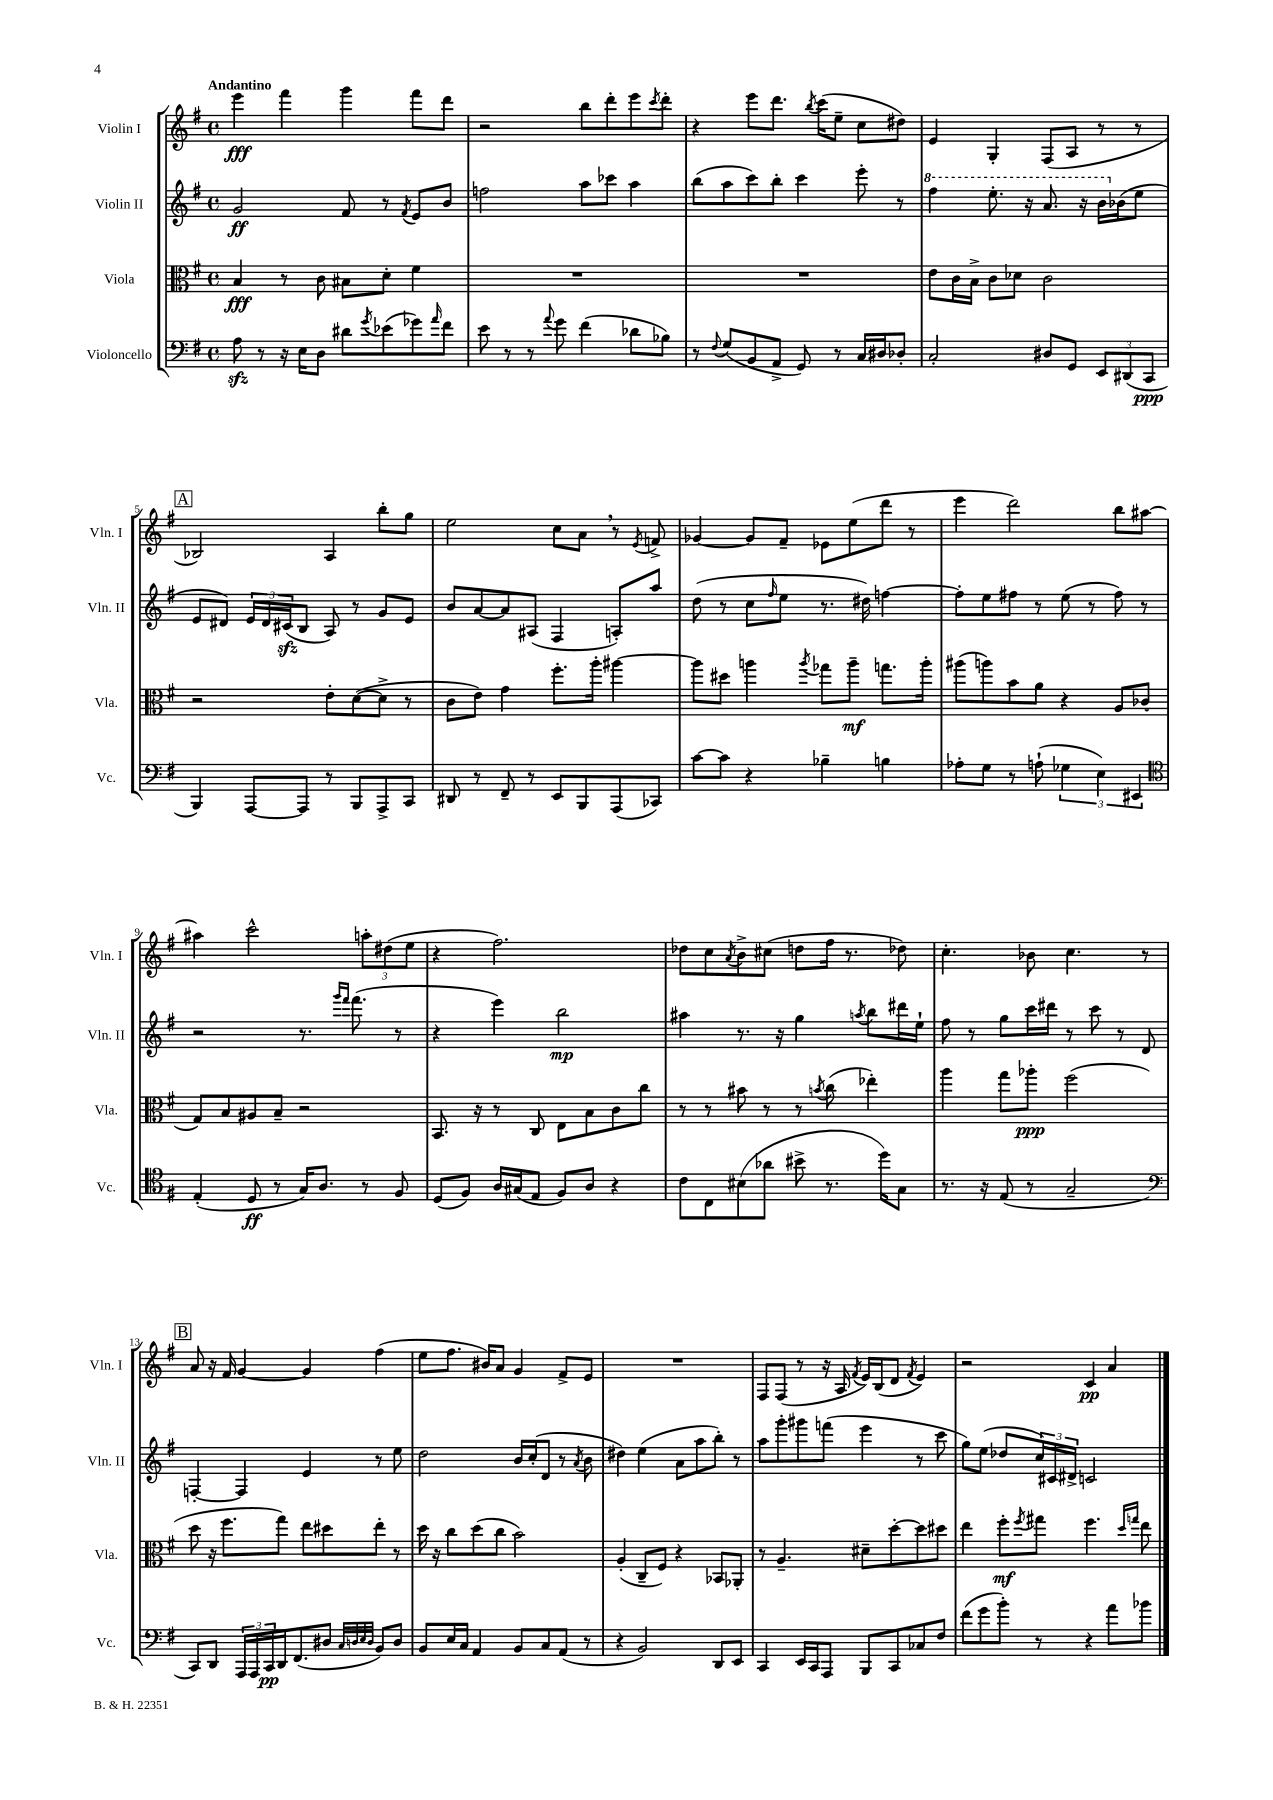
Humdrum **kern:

**kern	**kern	**kern	**kern
*staff4	*staff3	*staff2	*staff1
*clefF4	*clefC3	*clefG2	*clefG2
*k[f#]	*k[f#]	*k[f#]	*k[f#]
*M4/4	*M4/4	*M4/4	*M4/4
*met(c)	*met(c)	*met(c)	*met(c)
8A\	4B/	2g/	4eee\
8r	.	.	.
16r	8r	.	4fff#\
16E\LK	.	.	.
8D\J	8c\	.	.
8d#\L	8B#\L	8f#/	4ggg\
8qg/	.	.	.
(8e-\	8d'\J	8r	.
.	.	8qf#/	.
8g-\)	4f#\	8e/L	8fff#\L
16qqa/	.	.	.
8f#\J	.	8b/J	8ddd\J
=	=	=	=
8e\	1r	2ff\	2r
8r	.	.	.
8r	.	.	.
8qqa/	.	.	.
8g\	.	.	.
(4f#\	.	8aa\L	8bb\L
.	.	8ccc-\J	8ddd'\
8d-\L	.	4aa\	8eee\
.	.	.	8qccc/
8B-\J)	.	.	8ddd'\J
=	=	=	=
8r	1r	(8bb\L	4r
8qqF#/	.	.	.
(8G/L	.	8aa\	.
8BB/	.	8ccc\)	8eee\L
8AA^/J	.	8bb'\J	8.ddd\J
8GG/)	.	4ccc\	.
.	.	.	8qbb/
.	.	.	(16ccc\LK
8r	.	.	8ee~\J
16C/LL	.	8eee'\	8cc\L
16D#/J	.	.	.
8D-'/J	.	8r	8dd#\J)
=	=	=	=
2C'/	8e\L	4fff#\	4e/
.	16c\L	.	.
.	16B^\JJ	.	.
.	8c\L	8.eee'\	4G'/
.	8d-\J	.	.
.	.	16r	.
8D#/L	2c\	8.aa/	(8F#/L
8GG/J	.	.	8A/J
.	.	16r	.
12EE/L	.	16bb\LL	8r
.	.	(16b-\J	.
(12DD#/	.	.	.
.	.	8ee\J	8r
12CC/J	.	.	.
=	=	=	=
4BBB/)	2r	8e/L	2B-/)
.	.	8d#/J)	.
[8AAA/L	.	24e/LL	.
.	.	24d#/	.
.	.	(24c#/J	.
8AAA/]J	.	8B/J	.
8r	8e'\L	8A/)	4A/
8BBB/L	([8d\	8r	.
8AAA^/	8d^\]J	8g/L	8bb'\L
8CC/J	8r	8e/J	8gg\J
=	=	=	=
8DD#/	8c\L	8b/L	2ee\
8r	8e\J)	[8a/	.
8FF#~/	4g\	8a/]	.
8r	.	(8A#/J	.
8EE/L	8.ff#'\L	4F#/	8cc\L
8BBB/	.	.	8a\J
.	16aa'\Jk	.	.
(8AAA/	[4aa#\	8A'/L)	8r
.	.	.	8qe/
8CC-/J)	.	8aa/J	8f^/
=	=	=	=
[8c\L	8aa#\]L	(8dd\	[4g-/
8c\]J	8dd#\J	8r	.
4r	4aa\	8cc\L	8g-/]L
.	.	16qqff#/	.
.	.	8ee\J	8f#~/J
.	8qaa/	.	.
4B-~\	8gg-\L	8.r	8e-\L
.	8aa~\J	.	(8ee\
.	.	16dd#\)	.
4B\	8.gg\L	[4ff\	8ddd\J
.	.	.	8r
.	16aa'\Jk	.	.
=	=	=	=
8A-'\L	(8aa#\L	8ff'\]L	4eee\
8G\J	8aa\)	8ee\	.
8r	8b\	8ff#\J	2ddd\)
(8A`\	8a\J	8r	.
6G-\	4r	(8ee\	.
.	.	8r	.
6E\)	.	.	.
.	8A/L	8ff#\)	8bb\L
6EE#/	.	.	.
.	(8c-/J	8r	[8aa#\J
=	=	=	=
*clefC4	*	*	*
(4E'/	8G/L)	2r	4aa#\]
.	8B/	.	.
8D/	8A#/	.	2ccc^^\
8r	8B~/J	.	.
16G/LK)	2r	8.r	.
8.A/J	.	.	.
.	.	16qqggg/LL	.
.	.	16qqfff#/JJ	.
.	.	(8.fff#\	.
8r	.	.	12aa'\L
.	.	.	(12dd#\
8F#/	.	8r	.
.	.	.	12ee\J
=	=	=	=
(8D/L	8.BB/	4r	4r
8F#/J)	.	.	.
.	16r	.	.
16A/LL	8r	4eee\)	2.ff#\)
(16G#/J	.	.	.
8E/J	8C/	.	.
8F#/L)	8E\L	2bb\	.
8A/J	8B\	.	.
4r	8c\	.	.
.	8cc\J	.	.
=	=	=	=
8c\L	8r	4aa#\	8dd-\L
8C\	8r	.	8cc\
.	.	.	8qa/
(8B#\	8b#\	8.r	8b^\
8a-\J	8r	.	(8cc#\J
.	.	16r	.
8b#^\	8r	4gg\	8dd\L
.	8qb/	.	.
8.r	(8cc\	.	16ff#\Jk
.	.	.	8.r
.	.	8qaa/	.
.	4ee-'\)	8bb\L	.
16dd\LK)	.	.	.
8G\J	.	16ddd#\L	8dd-\)
.	.	16ee`\JJ	.
=	=	=	=
8.r	4aa\	8ff#\	4.cc'\
.	.	8r	.
16r	.	.	.
(8E/	8gg\L	8gg\L	.
8r	8aa-'\J	16ccc\L	8b-\
.	.	16ddd#\JJ	.
2G~/	(2ff#\	8r	4.cc\
.	.	8ccc\	.
.	.	8r	.
.	.	8d/	8r
=	=	=	=
*clefF4	*	*	*
8CC/L)	8dd\	[4F'/	8a/
8DD/J	16r	.	16r
.	8.ff#\L	.	16f#/
24AAA/LL	.	4F/]	[4g/
24AAA/	.	.	.
24CC/	.	.	.
16DD/J	8gg\J)	.	.
(8.FF#/	.	.	.
.	8ee\L	4e/	4g/]
8D#/J	8dd#\	.	.
32qqC/LLL	.	.	.
32qqD/	.	.	.
32qqE/	.	.	.
32qqD/JJJ	.	.	.
8BB/L)	8ee'\J	8r	(4ff#\
8D/J	8r	8ee\	.
=	=	=	=
8BB/L	16dd\	2dd\	8ee\L
.	16r	.	.
16E/L	8cc\L	.	8.ff#\J
16C/JJ	.	.	.
4AA/	(8dd\	.	.
.	.	.	16b#/LK)
.	8cc\J	.	8a/J
8BB/L	2b\)	16b/LL	4g/
.	.	(16cc'/J	.
8C/	.	8d/J	.
(8AA/J	.	8r	8f#^/L
.	.	8qa/	.
8r	.	8b\	8e/J
=	=	=	=
4r	(4A'/	4dd#\)	1r
2BB/)	8C~/L	(4ee\	.
.	8F#/J)	.	.
.	4r	8a\L	.
.	.	8aa\	.
8DD/L	8BB-/L	8bb'\J)	.
8EE/J	8AA-'/J	8r	.
=	=	=	=
4CC/	8r	8aa\L	8F#/L
.	4.A~/	8ggg'\	(8F#/J
16EE/LL	.	8ggg#\	8r
16CC/J	.	.	.
8AAA/J	.	(8fff\J	16r
.	.	.	16A/
.	.	.	8qf#/
8BBB/L	8d#~\L	4eee\	16e/LL)
.	.	.	(16B/J
8CC/	[8dd'\	.	8d/J
.	.	.	8qf#/
8C-/	8dd\]	8r	4e/)
8F#/J	8dd#\J	8ccc\	.
=	=	=	=
(8f#\L	4ee\	8gg\L)	2r
8g\	.	(8ee\J	.
8b'\J)	8ff#'\L	8dd-/L	.
.	8qff#/	.	.
8r	8gg#\J	24cc/L)	.
.	.	24c#/	.
.	.	24d#^/JJ	.
4r	4.ff#\	2c/	4c/
8a\L	.	.	4a/
.	16qqdd/LL	.	.
.	16qqgg/JJ	.	.
8b-\J	8ee\	.	.
==	==	==	==
*-	*-	*-	*-
